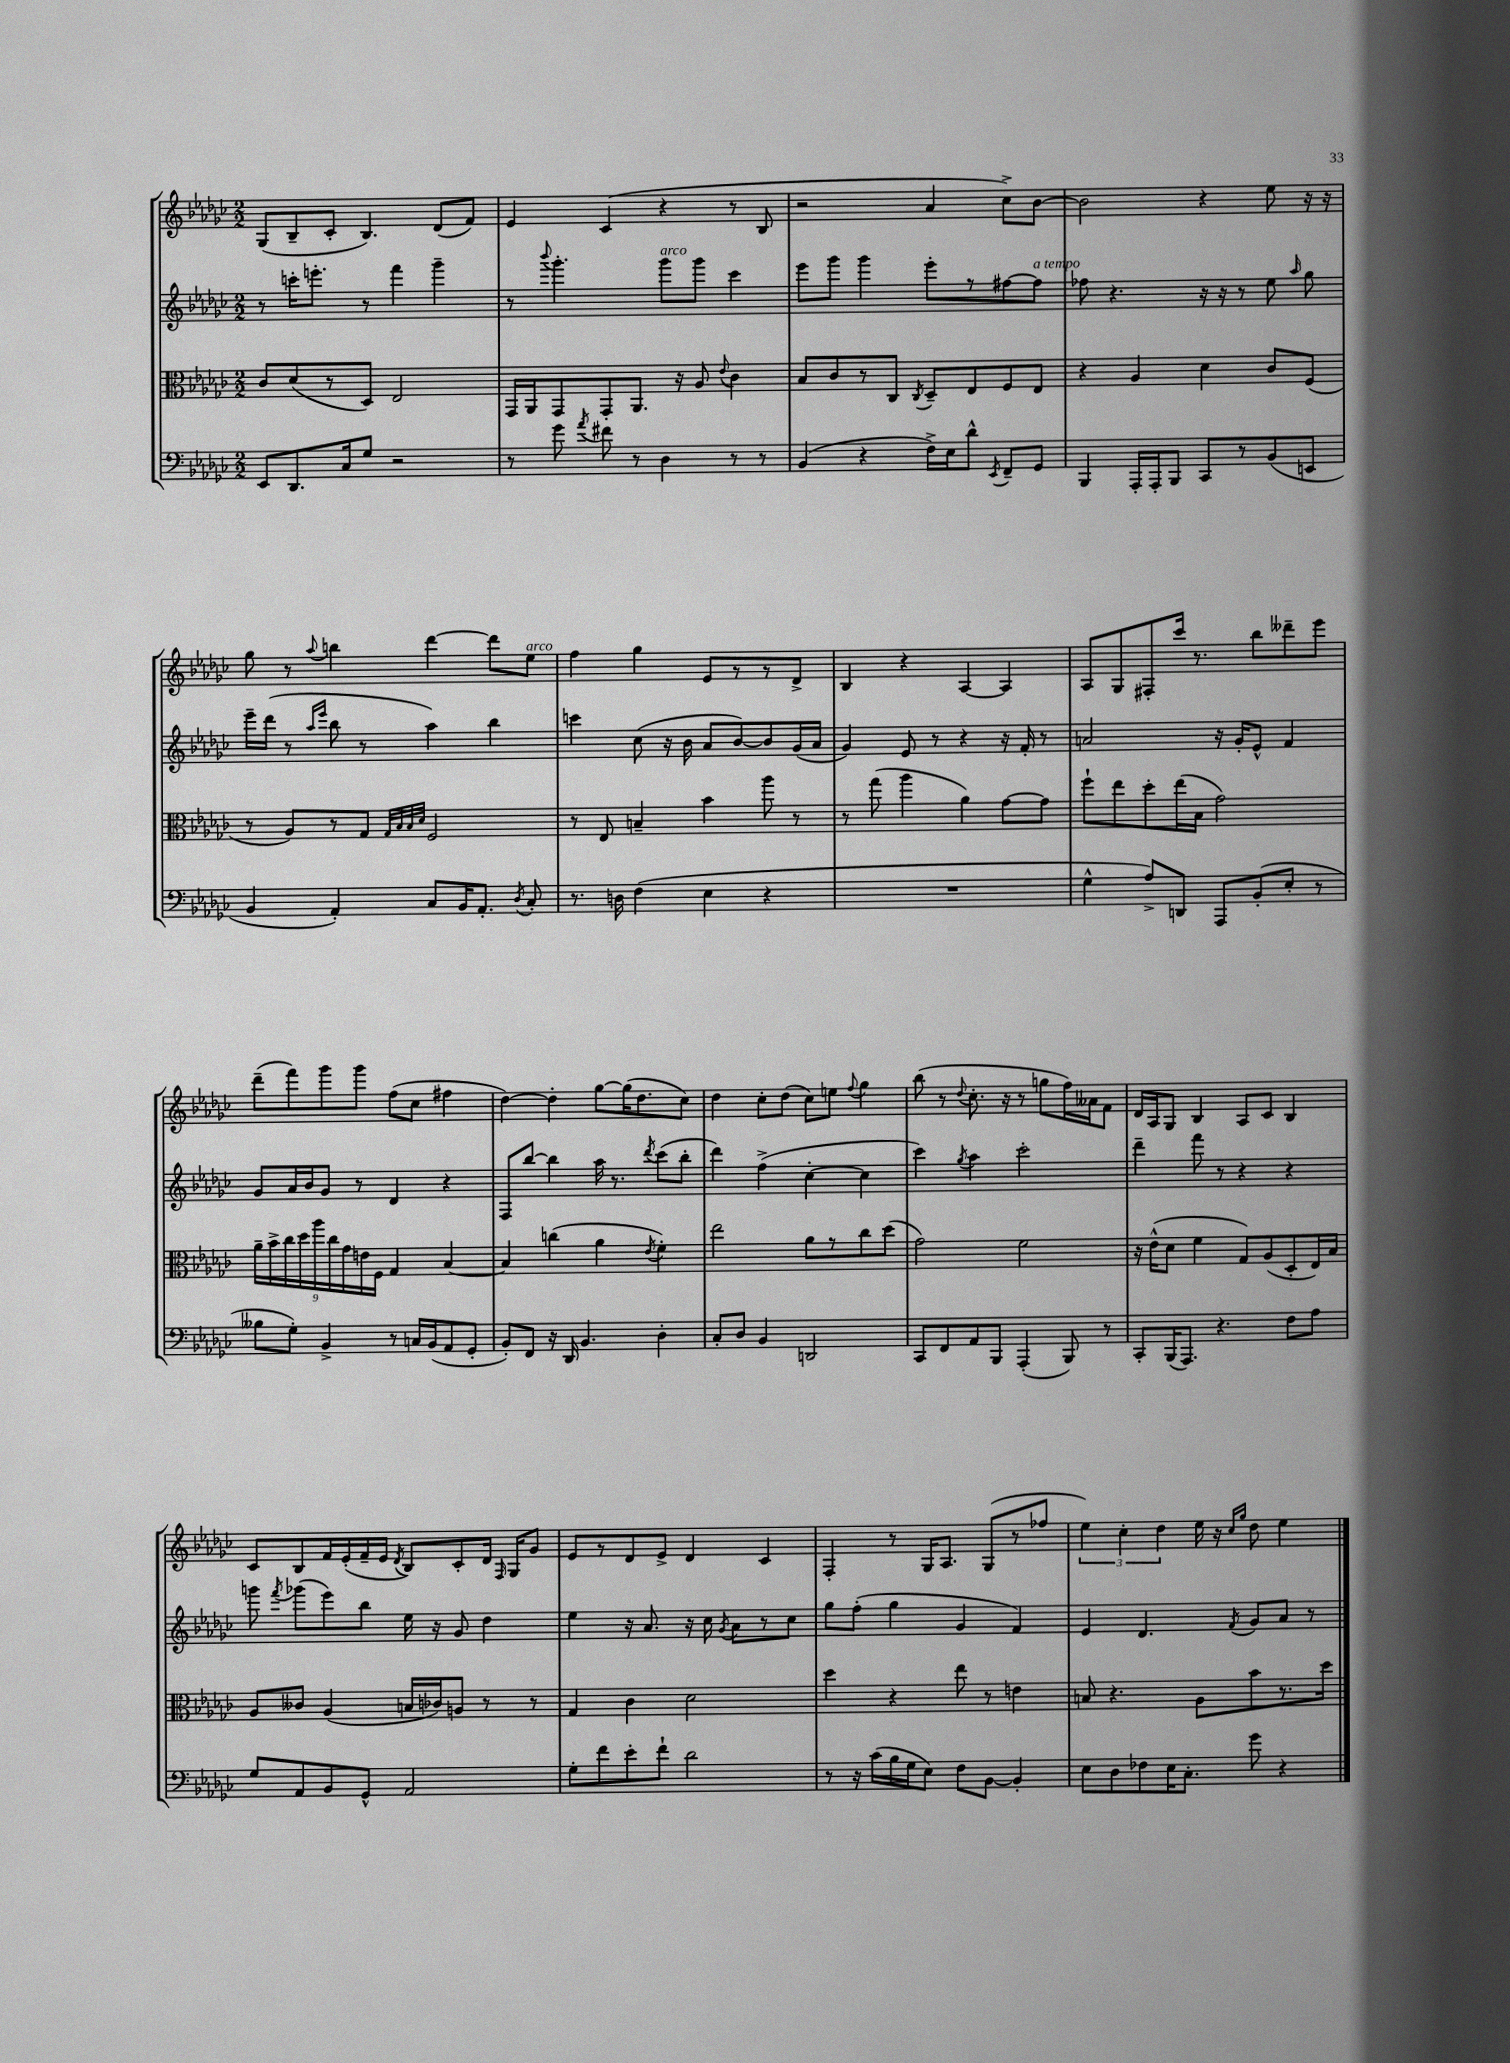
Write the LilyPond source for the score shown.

<<
\new StaffGroup <<
\new Staff = "s0" {
    \clef treble \key ges \major \numericTimeSignature \time 2/2
    \autoBeamOff ges8[( bes8-- ces'8]-. bes4.) des'8[( f'8]) |
    ees'4 ces'4( r4 r8 bes8 |
    r2 aes'4 ces''8[->) bes'8]~ |
    bes'2 r4 ees''8 r16 r16 |
    ges''8 r8 \appoggiatura { aes''8 } b''4 des'''4~ des'''8[ ees''8]^\markup { \italic "arco" } |
    f''4 ges''4 ees'8[ r8 r8 des'8]-> |
    bes4 r4 aes4~ aes4 |
    aes8[ ges8 fis8-. ces'''16] r8. bes''8[ deses'''8-- ees'''8] |
    des'''8[--( f'''8) ges'''8 ges'''8] f''8[( ces''8] fis''4 |
    des''4~) des''4-. ges''8[~ ges''16( des''8. ces''8]) |
    des''4 ces''8[-. des''8]( ces''8[) e''8] \appoggiatura { f''8 } ges''4 |
    bes''8( r8 \appoggiatura { des''8 } ces''8.-. r16 r8 g''8[ f''16) aeses'16 f'8] |
    des'16[ aes16 ges8] bes4 aes8[ ces'8] bes4 |
    ces'8[ bes8 f'16 ees'16-.( f'16-- ees'16] \acciaccatura { des'8 } bes8[) ces'8-. des'16] \grace { f16 } ges16[ ges'8] |
    ees'8[ r8 des'8 ees'8]-> des'4 ces'4 |
    f4-. r8 ges16[ aes8.] ges8[( r8 fes''8] |
    \tuplet 3/2 { ees''4) ces''4-. des''4 } ees''16 r16 \grace { ces''16[ ges''16] } des''8 ees''4 \bar "|." |
}
\new Staff = "s1" {
    \clef treble \key ges \major \numericTimeSignature \time 2/2
    \autoBeamOff r8 c'''16[-. e'''8.]-. r8 f'''4 ges'''4-- |
    r8 \appoggiatura { bes'''8 } ges'''4.-. ges'''8[^\markup { \italic "arco" } ges'''8] ces'''4 |
    ees'''8[ ges'''8] ges'''4 ees'''8[-. r8 fis''8~ fis''8]^\markup { \italic "a tempo" } |
    fes''8 r4. r16 r16 r8 ees''8 \grace { aes''16 } ges''8 |
    ees'''16[-- des'''16]( r8 \grace { aes''16[ ees'''16] } bes''8 r8 aes''4) bes''4 |
    c'''4 ces''8( r16 bes'16 aes'8[ bes'8~) bes'8 ges'16( aes'16] |
    ges'4) ees'8 r8 r4 r16 f'16-. r8 |
    a'2 r16 ges'16[-. ees'8]-^ f'4 |
    ges'8[ aes'16 bes'16 ges'8] r8 des'4 r4 |
    f8[ bes''8]~ bes''4 aes''16 r8. \acciaccatura { des'''8 } ces'''8[( bes''8]-. |
    des'''4) f''4->( ces''4~-. ces''4 |
    ces'''4) \acciaccatura { ges''8 } aes''4 ces'''2-. |
    des'''4-- f'''8 r8 r4 r4 |
    g'''8 \acciaccatura { f'''8 } ges'''8[( ees'''8) bes''8] ees''16 r16 ges'8 des''4 |
    ees''4 r16 aes'8. r16 ces''16 \acciaccatura { ges'8 } aes'8[ r8 ces''8] |
    ges''8[ f''8]-.( ges''4 ges'4 f'4) |
    ees'4 des'4. \acciaccatura { f'8 } ges'8[ aes'8] r8 \bar "|." |
}
\new Staff = "s2" {
    \clef alto \key ges \major \numericTimeSignature \time 2/2
    \autoBeamOff ces'8[ des'8( r8 des8]) ees2 |
    ges,16[ aes,16 ges,8 ges,8-. aes,8.] r16 aes8 \appoggiatura { ees'8 } ces'4 |
    bes8[ ces'8 r8 ces8] \acciaccatura { ces8 } des8[-- ees8 f8 ees8] |
    r4 aes4 des'4 ces'8[ f8]( |
    r8 aes8[) r8 ges8] \grace { ges32[ bes32 bes32 des'32] } f2 |
    r8 ees8 b4-- bes'4 aes''8 r8 |
    r8 ges''8( aes''4 aes'4) ges'8[~ ges'8] |
    f''8[-! ees''8 des''8-. ees''16( bes16] ges'2) |
    \tuplet 9/8 { aes'16[-- bes'16-> ces''16 des''16 aes''16 ces''16 ges'16 e'16 f16] } ges4 bes4~ |
    bes4 c''4( aes'4 \acciaccatura { ees'8 } f'4-.) |
    ees''2 aes'8[ r8 ces''8 des''8]( |
    ges'2) f'2 |
    r16 ees'16[-^( des'8] f'4 ges8[) aes8( des8-. ees16) bes16] |
    aes8[ ceses'8] aes4( b16[ ces'16) a8] r8 r8 |
    ges4 ces'4 des'2 |
    des''4 r4 ees''8 r8 e'4 |
    b8 r4. aes8[ bes'8 r8. des''16] \bar "|." |
}
\new Staff = "s3" {
    \clef bass \key ges \major \numericTimeSignature \time 2/2
    \autoBeamOff ees,8[ des,8. ces16 ges8] r2 |
    r8 ges'8 \acciaccatura { aes'8 } fis'8 r8 des4 r8 r8 |
    bes,4( r4 f16[->) ees16 des'8]-^ \acciaccatura { ees,8 } f,8[-- ges,8] |
    bes,,4 aes,,16[-. aes,,16-. bes,,8] ces,8[ r8 bes,8( e,8] |
    bes,4 aes,4-.) ces8[ bes,16 aes,8.]-. \acciaccatura { des8 } ces8-. |
    r8. d16 f4( ees4 r4 |
    R1 |
    ges4-^ aes8[->) d,8] aes,,8[ bes,8-.( ees8]-. r8 |
    beses8[ ges8]-.) bes,4-> r8 c16[ bes,16( aes,8 ges,8]-. |
    bes,8[-.) f,8] r16 des,16 bes,4. des4-. |
    ces8[-. des8] bes,4 d,2 |
    ces,8[ f,8 aes,8 bes,,8] aes,,4-.( bes,,8) r8 |
    ces,8[-. bes,,16( aes,,8.]) r4. f8[ aes8] |
    ges8[ aes,8 bes,8 ges,8]-^ aes,2 |
    ges8[-. f'8 ees'8-. f'8]-! des'2 |
    r8 r16 ces'16[( bes16 ges16 ees8]) f8[ bes,8]~ bes,4-. |
    ees8[ des8 fes8 ees16 ces8.]-. ges'8 r4 \bar "|." |
}
>>
>>
\layout { \context { \Score \remove "Bar_number_engraver" } }
